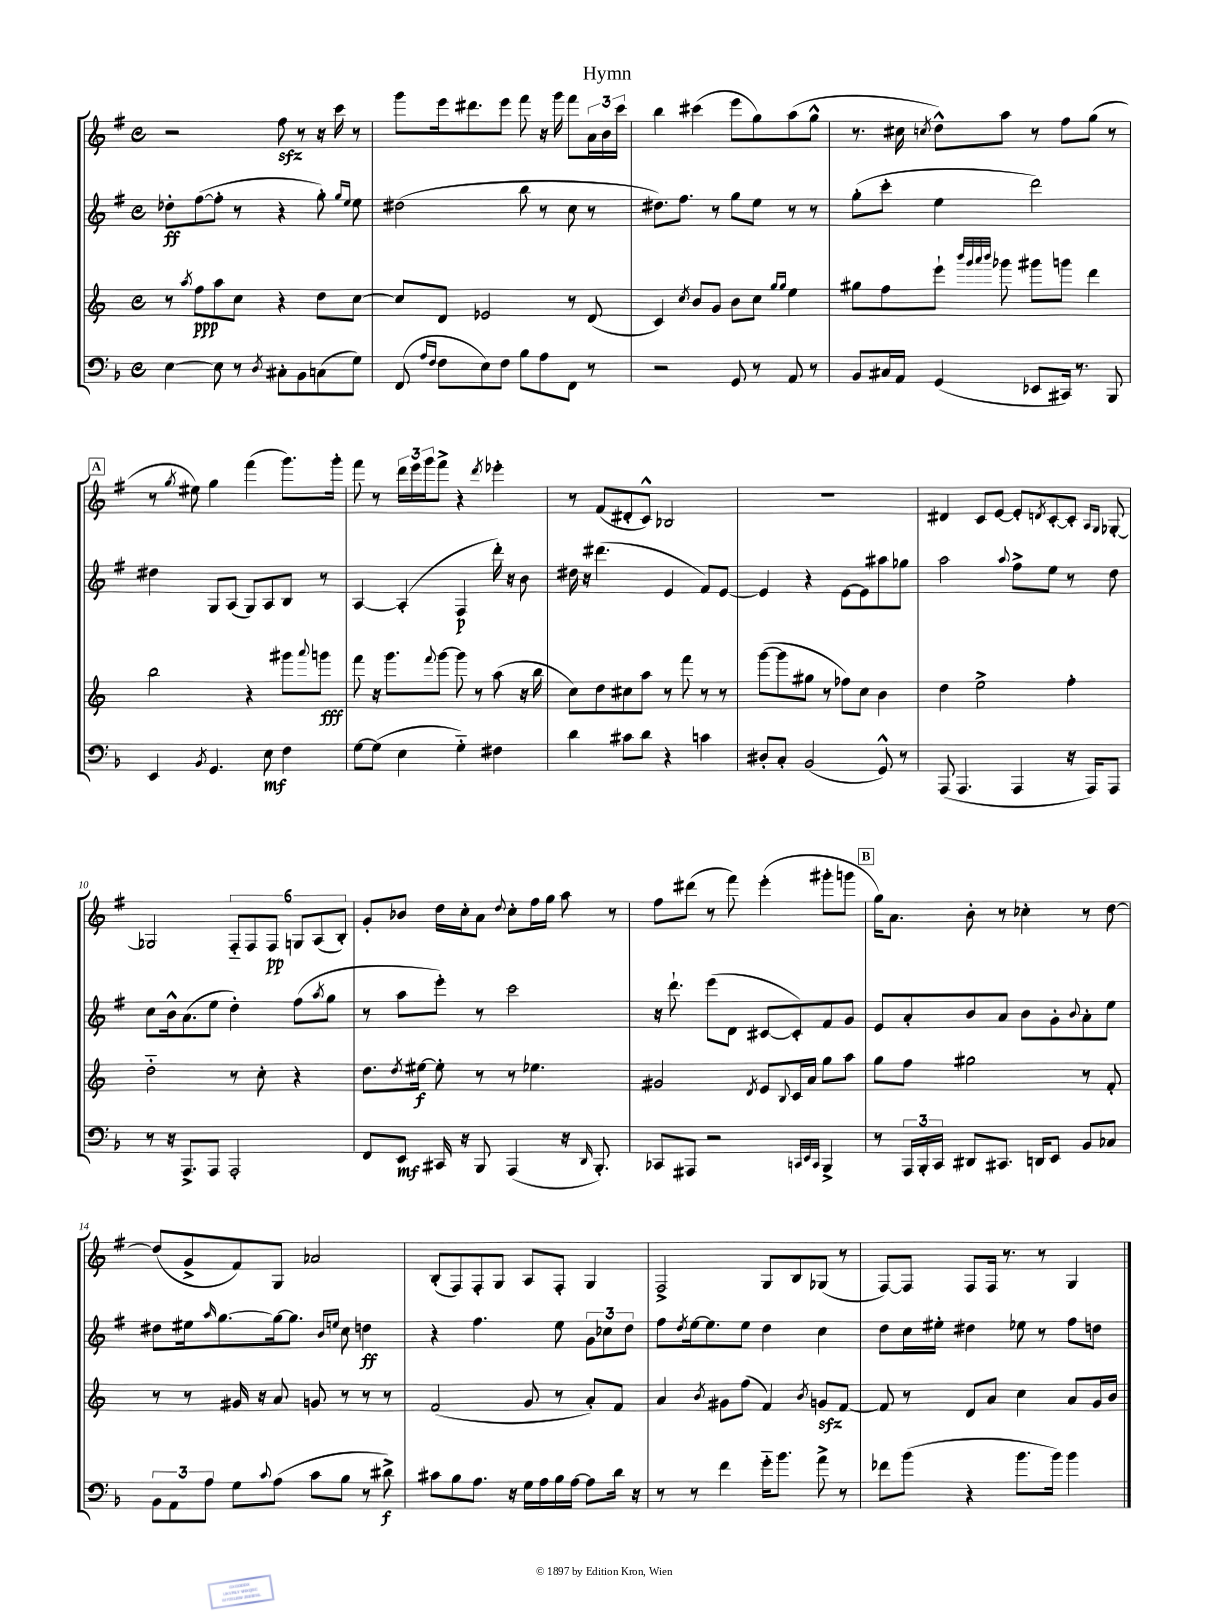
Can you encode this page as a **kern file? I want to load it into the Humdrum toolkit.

**kern	**kern	**kern	**kern
*staff4	*staff3	*staff2	*staff1
*clefF4	*clefG2	*clefG2	*clefG2
*k[b-]	*k[]	*k[f#]	*k[f#]
*M4/4	*M4/4	*M4/4	*M4/4
*met(c)	*met(c)	*met(c)	*met(c)
[4E	8r	8dd-'	2r
.	8qaa	.	.
.	8ff	([8ff#	.
8E]	8aa	8ff#']	.
8r	8cc	8r	.
8qD	.	.	.
8C#'	4r	4r	8ff#
8BB-	.	.	8r
(8C	8dd	8gg')	16r
.	.	.	16ccc
.	.	16qqgg	.
.	.	16qqee	.
8G)	[8cc	8ee	8r
=	=	=	=
(8FF	8cc]	(2dd#	8ggg
16qqA	.	.	.
16qqF	.	.	.
8F	8d	.	16eee
.	.	.	8.ddd#
8E)	2e-	.	.
8F	.	.	8eee
8B-	.	8bb	8fff#
8A	.	8r	16r
.	.	.	16ggg
8FF	8r	8cc	8fff#
8r	(8d	8r	24a
.	.	.	24b
.	.	.	24ccc
=	=	=	=
2r	4c)	8.dd#)	4bb
.	.	8.ff#	.
.	8qcc	.	.
.	8b	.	(4ccc#
.	8g	8r	.
8GG	8b	8gg	8eee
8r	8cc	8ee	8gg)
.	16qqgg	.	.
.	16qqgg	.	.
8AA	4ee	8r	(8aa
8r	.	8r	8gg^^
=	=	=	=
8BB-	8gg#	(8gg'	8.r
16C#	8ff	8ccc'	.
16AA	.	.	16cc#
.	.	.	8qcc
(4GG	8eee`	4ee	8dd^^)
.	32qqbbb	.	.
.	32qqggg	.	.
.	32qqaaa	.	.
.	32qqbbb	.	.
.	8ggg-	.	8aa
8EE-	8ggg#	2ddd)	8r
16CC#)	8ggg	.	8ff#
8.r	.	.	.
.	4ddd	.	(8gg
8BBB-	.	.	8r
=	=	=	=
4EE	2bb	4dd#	8r
.	.	.	8qgg
.	.	.	8ee#)
8qBB-	.	.	.
4.GG	.	8G	4gg
.	.	(8A	.
.	4r	8G)	(4fff#
8E	.	8A	.
4F	8ggg#	8B	8.ggg)
.	8qqaaa	.	.
.	8ggg	8r	.
.	.	.	16ggg'
=	=	=	=
[8G	8fff	[4A	8fff#
(8G]	16r	.	8r
.	8.ggg	.	.
4E	.	(4A']	24ddd
.	.	.	24eee
.	.	.	24ggg
.	8qqfff	.	.
.	[8ggg	.	8fff#^
4G'~)	8ggg]	4F#	4r
.	8r	.	.
.	.	.	8qddd
4F#	(8aa	16ddd')	4eee-'
.	.	16r	.
.	16r	8b	.
.	16bb	.	.
=	=	=	=
4d	8cc)	16dd#	8r
.	.	16r	.
.	8dd	(4.ddd#	(8f#
8c#	8cc#	.	8d#'
8d	8aa	.	8c^^)
4r	8r	4e	2B-
.	8fff	.	.
4c	8r	8f#)	.
.	8r	[8e	.
=	=	=	=
8D#'	([8ggg	4e]	1r
8C'	8ggg]	.	.
(2BB-	8gg#	4r	.
.	8r	.	.
.	8ff-)	[8e	.
.	8cc	8e]	.
8GG^^)	4b	8aa#	.
8r	.	8gg-	.
=	=	=	=
(8AAA	4dd	2aa	4d#
4.AAA	.	.	.
.	2ee^	.	8c
.	.	.	[8e
.	.	8qqaa	.
4AAA	.	8ff#^	8e']
.	.	.	8qd
.	.	8ee	[8c'
16r	4ff'	8r	8c']
16AAA)	.	.	.
.	.	.	16qqA
.	.	.	16qqG
8AAA	.	8dd	[8G-'
=	=	=	=
8r	2dd'~	8cc	2G-]
16r	.	16b^^	.
8.AAA^	.	(8.a	.
8AAA	.	8ee	.
2AAA'	8r	4dd')	12F#'~
.	.	.	12F#
.	8cc'	.	.
.	.	.	12F#
.	4r	(8ff#	12G
.	.	.	(12A
.	.	8qaa	.
.	.	8gg	.
.	.	.	12B')
=	=	=	=
8FF	8.dd	8r	8g'
8EE	.	8aa	8b-
.	8qdd	.	.
.	[16ee#	.	.
16CC#	8ee#']	8eee')	16dd
16r	.	.	16cc'
8BBB-	8r	8r	8a
.	.	.	8qqdd
(4AAA	8r	2ccc	8cc'
.	4.ee-	.	16ff#
.	.	.	16gg
16r	.	.	8aa
16qqDD	.	.	.
8.BBB-')	.	.	.
.	.	.	8r
=	=	=	=
8CC-	2g#	16r	8ff#
.	.	8.ddd`	.
8AAA#	.	.	(8ddd#
2r	.	(8eee	8r
.	.	8d	8fff#)
.	8qd	.	.
.	8e	[8c#	(4eee'
.	8qqB	.	.
.	16c	8c#'])	.
.	16a	.	.
32qqCC	.	.	.
32qqEE	.	.	.
32qqCC	.	.	.
4BBB-^	8gg	8f#	8ggg#'
.	8aa	8g	8ggg
=	=	=	=
8r	8gg	8e	16gg)
.	.	.	8.a
24AAA	8ff	8a'	.
24BBB-'	.	.	.
24CC	.	.	.
8DD#	2gg#	8b	8b'
8.CC#	.	8a	8r
.	.	8b	4cc-'
16DD	.	.	.
8EE	.	8g'	.
.	.	8qqb	.
8BB-	8r	8a'	8r
8C-	8f'	8ee	[8dd
=	=	=	=
12BB-	8r	8dd#	(8dd]
12AA	.	.	.
.	8r	16ee#	8g^
12A	.	.	.
.	.	16qqaa	.
.	.	[8.gg	.
8G	16g#	.	8f#)
.	16r	.	.
8qqc	.	.	.
(8A	8a	16gg_	8G
.	.	8.gg]	.
8c	8g	.	2a-
.	.	16qqb	.
.	.	16qqee	.
8B-	8r	8cc	.
8r	8r	4dd	.
8d#^)	8r	.	.
=	=	=	=
8c#	(2f	4r	(8B'
8B-	.	.	8F#)
8.A	.	4.ff#	8F#'
.	.	.	8G
16r	.	.	.
16G	8g	.	8A
16A	.	.	.
16B-	8r	8ee	8F#'
[16A	.	.	.
8A]	8a')	12g	4G
.	.	12cc-	.
16d	8f	.	.
.	.	12dd	.
16r	.	.	.
=	=	=	=
8r	4a	8ff#	2F#^
.	.	8qdd	.
8r	.	[16ee	.
.	.	8.ee]	.
.	8qb	.	.
4f	8g#	.	.
.	(8ff	8ee	.
16g'~	4f)	4dd	8G
8.b-	.	.	.
.	.	.	8B
.	8qb	.	.
8a^	8g	4cc	(8G-
8r	[8f	.	8r
=	=	=	=
8f-	8f]	8dd	[8F#)
(8b-	8r	16cc	8F#]
.	.	16ee#'	.
4r	8d	4dd#	8F#
.	8a	.	16F#
.	.	.	8.r
8.b-	4cc	8ee-	.
.	.	8r	8r
16b-)	.	.	.
4b-	8a	8ff#	4G
.	16g	8dd	.
.	16b	.	.
==	==	==	==
*-	*-	*-	*-
